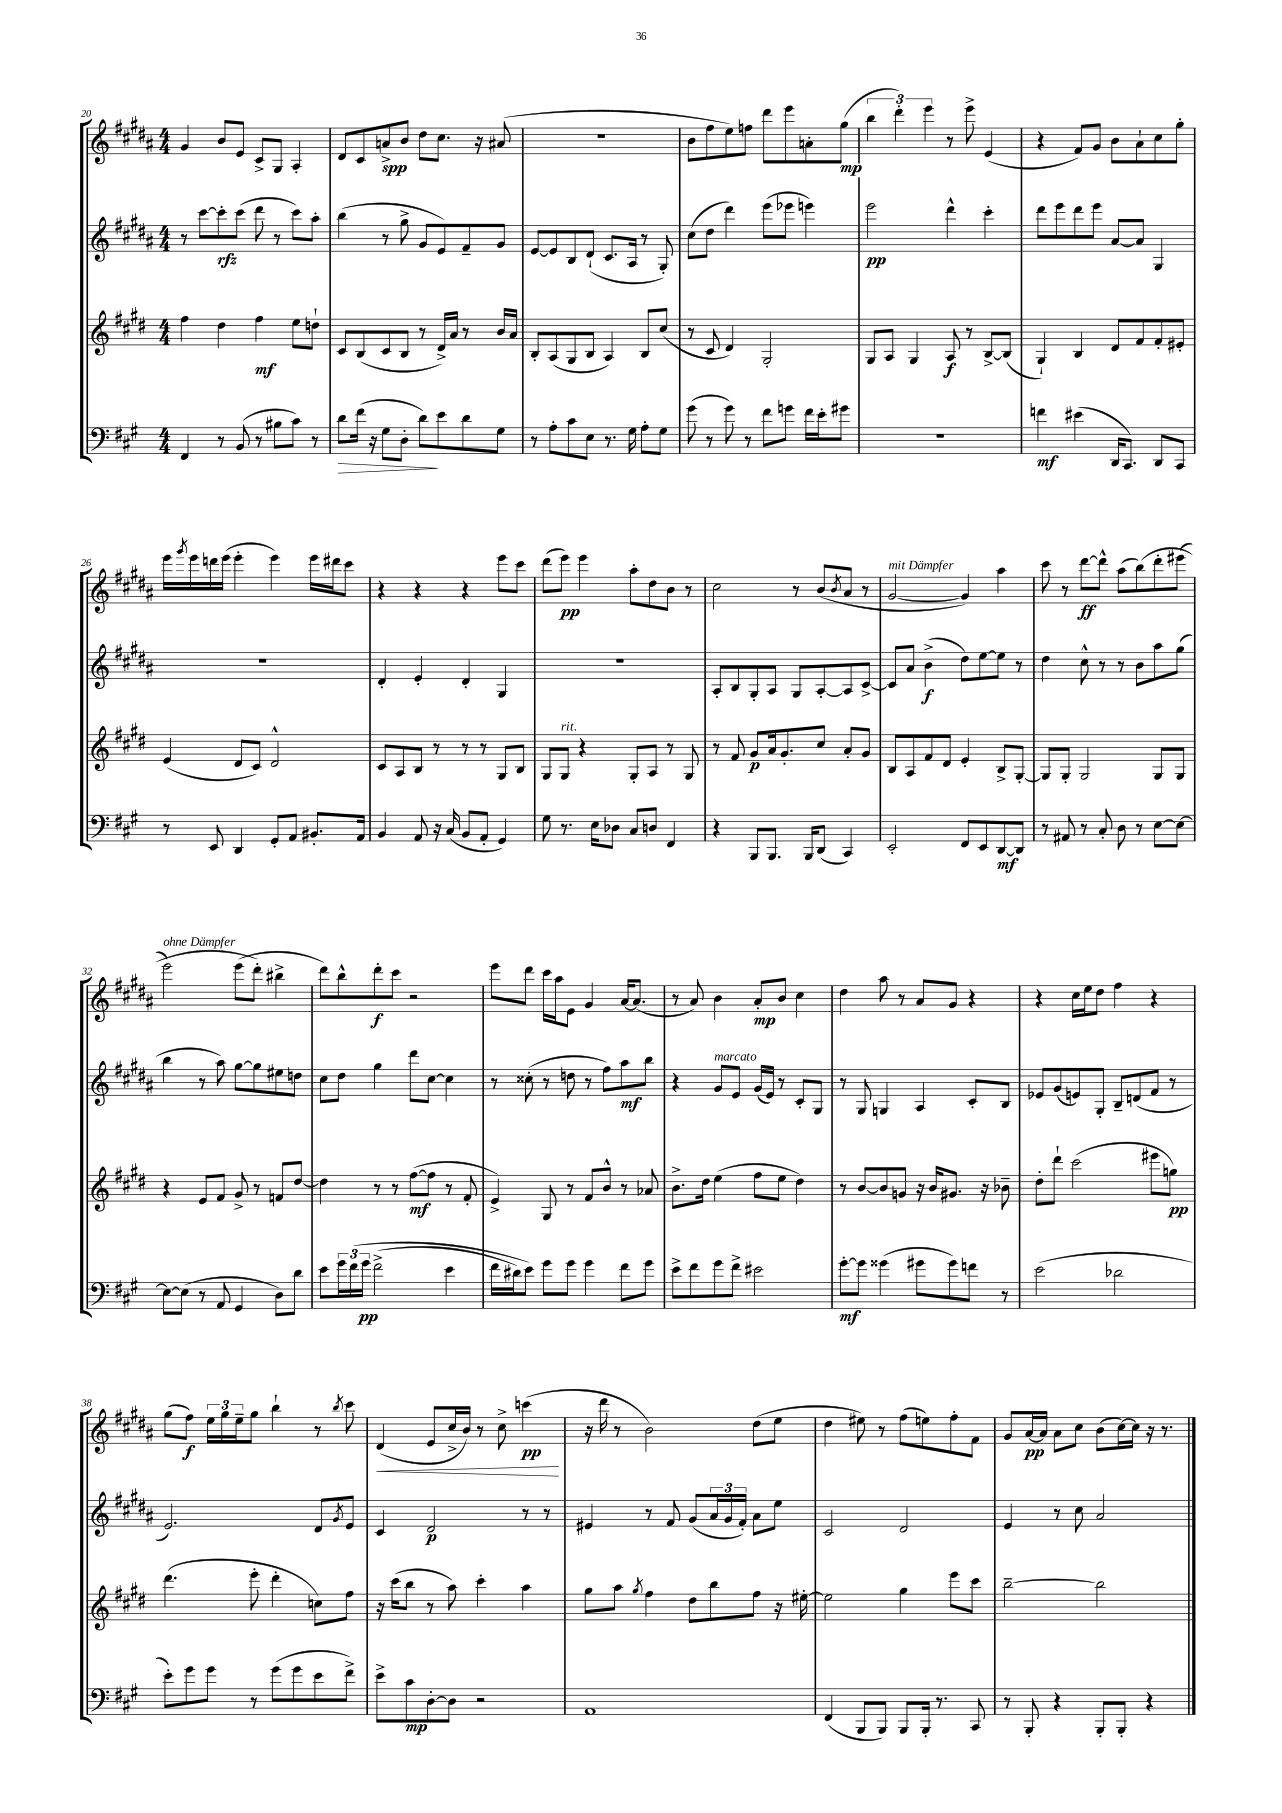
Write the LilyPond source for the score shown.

<<
\new StaffGroup <<
\new Staff = "s0" {
    \clef treble \key b \major \numericTimeSignature \time 4/4
    gis'4 b'8 e'8 cis'8-> gis8 ais4-. |
    dis'8 cis'8 a'8->\spp b'8 dis''8 cis''8. r16 ais'8( |
    R1 |
    b'8 fis''8 e''8) f''8 dis'''8 e'''8 a'8-. gis''8\mp( |
    \tuplet 3/2 { b''4 dis'''4-.) e'''4 } r8 e'''8-> e'4( |
    r4 fis'8) gis'8 b'8 ais'8-! cis''8 gis''8-. |
    e'''16 \acciaccatura { gis'''8 } e'''16 d'''16 e'''16( e'''4-. e'''4) e'''16 dis'''16 cis'''8 |
    r4 r4 r4 e'''8 cis'''8 |
    dis'''8( e'''8\pp) e'''4 ais''8-. dis''8 b'8 r8 |
    cis''2 r8 b'8( \acciaccatura { b'8 } ais'8 r8 |
    gis'2~^\markup { \italic "mit Dämpfer" } gis'4) ais''4 |
    cis'''8 r8 dis'''8~\ff dis'''8-^ ais''8( b''8)\( dis'''8-. eis'''8( |
    e'''2^\markup { \italic "ohne Dämpfer" }) e'''8( dis'''8-.\) bis''4-> |
    dis'''8) b''8-^ dis'''8-.\f cis'''8 r2 |
    e'''8 dis'''8 cis'''16 ais''16 e'8 gis'4 ais'16~ ais'8.( |
    r8 ais'8) b'4 ais'8-.\mp b'8 cis''4 |
    dis''4 ais''8 r8 ais'8 gis'8 r4 |
    r4 cis''16 e''16 dis''8 fis''4 r4 |
    gis''8( fis''8\f) \tuplet 3/2 { e''16 gis''16 e''16-- } gis''8 b''4-! r8 \acciaccatura { b''8 } cis'''8 |
    dis'4\<( e'8 cis''16-> b'16) r8 cis''8-> c'''4\pp\!( |
    r16 dis'''16 r8 b'2) dis''8( e''8 |
    dis''4 eis''8) r8 fis''8( e''8) fis''8-. fis'8 |
    gis'8 ais'16~\pp ais'16 ais'8 cis''8 b'8( cis''16~) cis''16 r16 r8. \bar "|." |
}
\new Staff = "s1" {
    \clef treble \key b \major \numericTimeSignature \time 4/4
    r8 cis'''8~ cis'''8-.\rfz cis'''8( dis'''8 r8 cis'''8) ais''8-. |
    b''4( r8 gis''8-> gis'8 e'8) fis'8-- gis'8 |
    e'8~ e'8 b8 dis'8-!( cis'8. ais16 r8 gis8-.) |
    cis''8( dis''8 dis'''4) e'''8( ees'''8 e'''4) |
    e'''2\pp dis'''4-^ cis'''4-. |
    dis'''8 e'''8 dis'''8 e'''8 ais'8~ ais'8 gis4 |
    R1 |
    dis'4-. e'4-. dis'4-. gis4 |
    R1 |
    ais8-. b8 gis8-. ais8 gis8 ais8~-. ais8 cis'8~-> |
    cis'8 ais'8 b'4->\f( dis''8) e''8~ e''8 r8 |
    dis''4 cis''8-^ r8 r8 b'8 ais''8 gis''8( |
    b''4 r8 ais''8) gis''8~ gis''8 eis''8 d''8 |
    cis''8 dis''8 gis''4 dis'''8 cis''8~ cis''4 |
    r8 cisis''8-.( r8 d''8 r8 fis''8) ais''8\mf b''8 |
    r4 gis'8^\markup { \italic "marcato" } e'8 gis'16( e'16) r8 cis'8-. gis8 |
    r8 gis8 g4 ais4 cis'8-. b8 |
    ees'8 gis'8( e'8) gis8-. b8-- d'8( fis'8 r8 |
    e'2.) dis'8 \acciaccatura { gis'8 } e'8 |
    cis'4 dis'2\p r8 r8 |
    eis'4 r8 fis'8 gis'8( \tuplet 3/2 { ais'16 gis'16 fis'16-.) } ais'8 e''8 |
    cis'2 dis'2 |
    e'4 r8 cis''8 ais'2 \bar "|." |
}
\new Staff = "s2" {
    \clef treble \key e \major \numericTimeSignature \time 4/4
    fis''4 dis''4 fis''4\mf e''8 d''8-! |
    cis'8 b8( cis'8 b8 r8 dis'16->) a'16 r8 b'16 a'16 |
    b8-. a8( gis8 b8 a4) b8 cis''8( |
    r8 cis'8 dis'4) gis2-. |
    gis8 a8 gis4 a8\f r8 b8~-> b8( |
    gis4-!) b4 dis'8 fis'8 fis'8-. eis'8-. |
    e'4( dis'8 cis'8) dis'2-^ |
    cis'8 a8 b8 r8 r8 r8 gis8 b8 |
    gis8 gis8^\markup { \italic "rit." } r4 gis8-. a8 r8 gis8 |
    r8 fis'8 gis'8\p a'16 gis'8.-. cis''8 a'8-. gis'8 |
    b8 a8 fis'8 dis'8 e'4-. b8-> gis8~-. |
    gis8 gis8-. gis2 gis8 gis8 |
    r4 e'8 fis'8 gis'8-> r8 f'8 dis''8~ |
    dis''4 r8 r8 fis''8~\mf( fis''8 r8 fis'8-. |
    e'4->) gis8 r8 fis'8 b'8-^ r8 aes'8 |
    b'8.-> dis''16 e''4( fis''8 e''8 dis''4) |
    r8 b'8~ b'8 g'8 r16 b'16 gis'8. r16 bes'8-- |
    dis''8-. dis'''8-! cis'''2( eis'''8 g''8\pp) |
    dis'''4.( e'''8-. dis'''4-. c''8) fis''8 |
    r16 cis'''16( b''8 r8 a''8) cis'''4-. a''4 |
    gis''8 a''8 \acciaccatura { gis''8 } fis''4 dis''8 b''8 fis''8 r16 eis''16~-. |
    eis''2 gis''4 e'''8 cis'''8 |
    b''2~-- b''2 \bar "|." |
}
\new Staff = "s3" {
    \clef bass \key a \major \numericTimeSignature \time 4/4
    fis,4 r8 b,8( r8 bis8 cis'8) r8 |
    d'8\> fis'16( r16 gis8 d8-. d'8\!) e'8 d'8 gis8 |
    r8 a8-. cis'8 e8 r8. gis16 a8-. gis8 |
    gis'8( r8 gis'8) r8 fis'8 g'8 fis'16 e'16-. gis'8 |
    R1 |
    f'4\mf eis'4( d,16 cis,8.) d,8 cis,8 |
    r8 e,8 d,4 gis,8-. a,8 bis,8.-. a,16 |
    b,4 a,8 r16 cis16( b,8 a,8-. gis,4) |
    gis8 r8. e16 des8 cis8 d8 fis,4 |
    r4 b,,8 b,,8. b,,16 d,8( cis,4) |
    e,2-. fis,8 e,8 d,8~\mf d,8 |
    r8 ais,8 r8 cis8-. d8 r8 e8~ e8~ |
    e8~ e8( r8 a,8 gis,4 d8) d'8 |
    e'8 \tuplet 3/2 { gis'16 fis'16\( gis'16\pp } fis'2->( e'4 |
    fis'16 dis'16) e'8\) gis'8 gis'8 gis'4 fis'8 gis'8 |
    e'8-> fis'8 gis'8 fis'8-> eis'2 |
    gis'8~-.\mf gis'8 gisis'4( gis'8 gis'8) f'8 r8 |
    e'2( des'2 |
    e'8-.) gis'8 gis'8 r8 gis'8( gis'8 e'8 fis'8->) |
    e'8-> cis'8\mp d8~-. d8 r2 |
    a,1 |
    fis,4( b,,8 b,,8) b,,8 b,,16-. r8. cis,8 |
    r8 b,,8-. r4 b,,8-. b,,8-. r4 \bar "|." |
}
>>
>>
\layout { \context { \Score currentBarNumber = #20 } }
